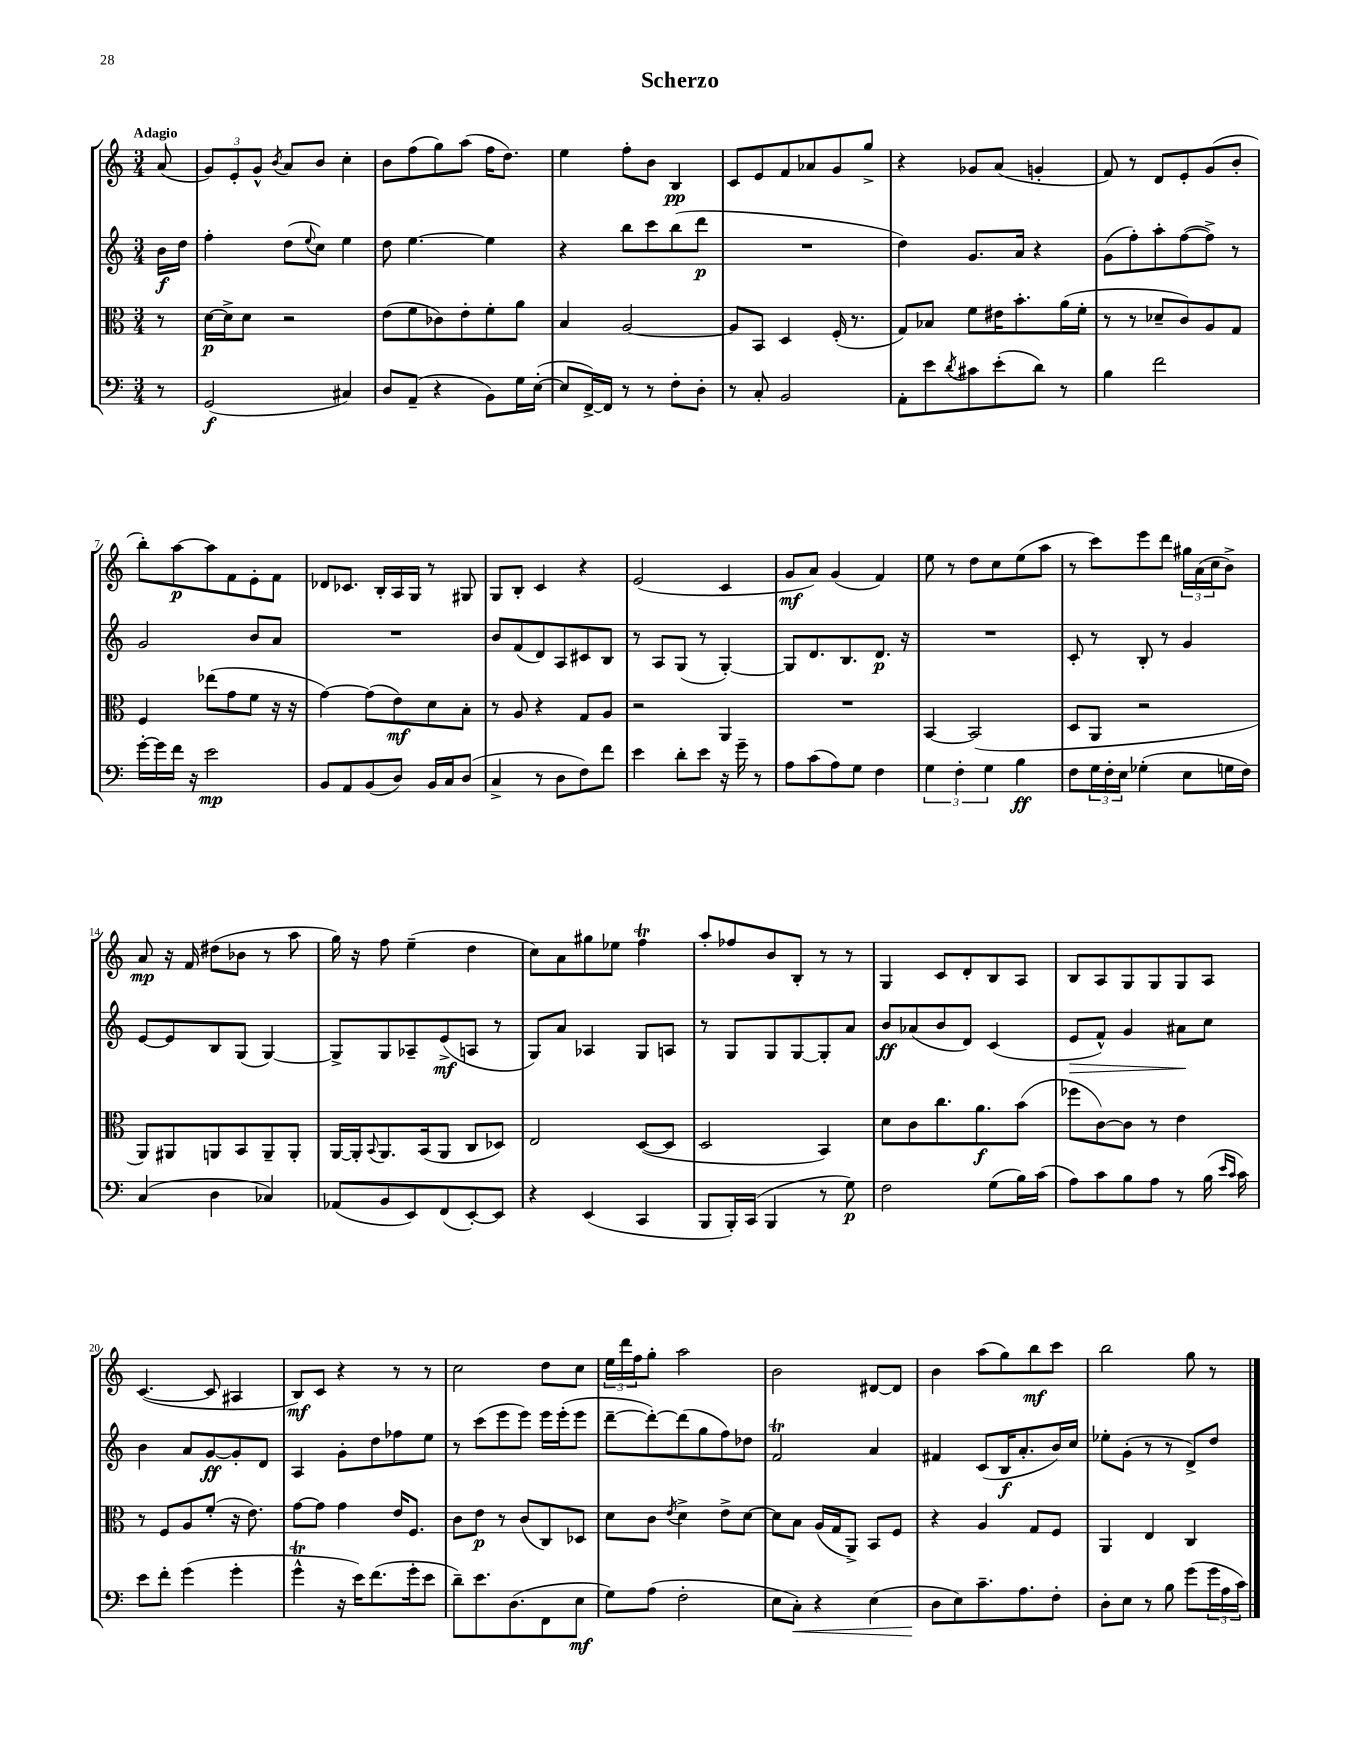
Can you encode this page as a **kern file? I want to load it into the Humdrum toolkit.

**kern	**dynam	**kern	**dynam	**kern	**dynam	**kern	**dynam
*part4	*part4	*part3	*part3	*part2	*part2	*part1	*part1
*staff4	*staff4	*staff3	*staff3	*staff2	*staff2	*staff1	*staff1
*clefF4	*	*clefC3	*	*clefG2	*	*clefG2	*
*k[]	*	*k[]	*	*k[]	*	*k[]	*
*M3/4	*	*M3/4	*	*M3/4	*	*M3/4	*
=	=	=	=	=	=	=	=
!	!	!	!	!	!	!LO:TX:a:B:t=Adagio	!
8r	.	8r	.	16b\LL	f	(8a/	.
.	.	.	.	16dd\JJ	.	.	.
=1	=1	=1	=1	=1	=1	=1	=1
(2GG/	f	[16d\LL	p	4ff'\	.	12g/L)	.
.	.	16d^\J]	.	.	.	.	.
.	.	.	.	.	.	12e'/	.
.	.	8d\J	.	.	.	.	.
.	.	.	.	.	.	12g^^/J	.
.	.	.	.	.	.	8qb/	.
.	.	2r	.	(8dd\L	.	8a/L	.
.	.	.	.	8qqee/	.	.	.
.	.	.	.	8cc\J)	.	8b/J	.
4C#X/)	.	.	.	4ee\	.	4cc'\	.
=2	=2	=2	=2	=2	=2	=2	=2
8D/L	.	(8e\L	.	8dd\	.	8b\L	.
(8AA~/J	.	8f\	.	[4.ee\	.	(8ff\	.
4r	.	8c-X\)	.	.	.	8gg\)	.
.	.	8e'\	.	.	.	(8aa\J	.
8BB\L)	.	8f'\	.	4ee\]	.	16ff\KL	.
.	.	.	.	.	.	8.dd\J)	.
16G\L	.	8a\J	.	.	.	.	.
([16E'\JJ	.	.	.	.	.	.	.
=3	=3	=3	=3	=3	=3	=3	=3
8E/L]	.	4B/	.	4r	.	4ee\	.
[16FF^/L)	.	.	.	.	.	.	.
16FF/JJ]	.	.	.	.	.	.	.
8r	.	[2A/	.	8bb\L	.	8ff'\L	.
8r	.	.	.	8ccc\	.	8b\J	.
8F'\L	.	.	.	(8bb\	.	4B/	pp
8D'\J	.	.	.	8ddd\J	p	.	.
=4	=4	=4	=4	=4	=4	=4	=4
8r	.	8A/L]	.	2.r	.	8c/L	.
8C'/	.	8BB/J	.	.	.	8e/	.
2BB/	.	4D/	.	.	.	8f/	.
.	.	.	.	.	.	8a-X/	.
.	.	(16F'/	.	.	.	8g/	.
.	.	8.r	.	.	.	.	.
.	.	.	.	.	.	8gg^/J	.
=5	=5	=5	=5	=5	=5	=5	=5
8AA'\L	.	8G/L)	.	4dd\)	.	4r	.
8e\	.	8B-X/J	.	.	.	.	.
8qd/	.	.	.	.	.	.	.
8c#X\	.	8f\L	.	8.g/L	.	8g-X/L	.
(8e'\	.	16e#X\K	.	.	.	(8a/J	.
.	.	8.b'\	.	16a/Jk	.	.	.
8d\J)	.	.	.	4r	.	4gn'/	.
8r	.	(16a\L	.	.	.	.	.
.	.	16f'\JJ	.	.	.	.	.
=6	=6	=6	=6	=6	=6	=6	=6
4B\	.	8r	.	(8g\L	.	8f/)	.
.	.	8r	.	8ff'\)	.	8r	.
2f\	.	8d-X~/L	.	8aa'\	.	8d/L	.
.	.	8c/)	.	([8ff\	.	8e'/	.
.	.	8A/	.	8ff^\J])	.	(8g/	.
.	.	8G/J	.	8r	.	8b'/J	.
!!LO:LB:g=z
=7	=7	=7	=7	=7	=7	=7	=7
[16g'\LL	.	4F/	.	2g/	.	8bb'\L)	.
16g\]	.	.	.	.	.	.	.
16f\JJ	.	.	.	.	.	[8aa\	p
16r	.	.	.	.	.	.	.
2e\	mp	(8ee-X\L	.	.	.	8aa\]	.
.	.	8g\	.	.	.	8f\	.
.	.	8f\J	.	8b/L	.	8e'\	.
.	.	16r	.	8a/J	.	8f\J	.
.	.	16r	.	.	.	.	.
=8	=8	=8	=8	=8	=8	=8	=8
8BB/L	.	[4g\)	.	2.r	.	8d-X/L	.
8AA/	.	.	.	.	.	8.c-X/J	.
(8BB/	.	(8g\L]	.	.	.	.	.
.	.	.	.	.	.	16B'/LL	.
8D/J)	.	8e\)	mf	.	.	16A/	.
.	.	.	.	.	.	16G/JJ	.
16BB/LL	.	8d\	.	.	.	8r	.
16C/J	.	.	.	.	.	.	.
(8D/J	.	8B'\J	.	.	.	8G#X/	.
=9	=9	=9	=9	=9	=9	=9	=9
4C^/	.	8r	.	8b/L	.	8G/L	.
.	.	8A/	.	(8f/	.	8B'/J	.
8r	.	4r	.	8d/)	.	4c/	.
8D\L	.	.	.	8A/	.	.	.
8F\)	.	8G/L	.	8c#X/	.	4r	.
8f\J	.	8A/J	.	8B/J	.	.	.
=10	=10	=10	=10	=10	=10	=10	=10
4e\	.	2r	.	8r	.	(2e/	.
.	.	.	.	8A/L	.	.	.
8d'\L	.	.	.	(8G/J	.	.	.
8e\J	.	.	.	8r	.	.	.
16r	.	4AA/	.	[4G'/)	.	4c/	.
16g~\	.	.	.	.	.	.	.
8r	.	.	.	.	.	.	.
=11	=11	=11	=11	=11	=11	=11	=11
8A\L	.	2.r	.	8G/L]	.	8g/L	mf
(8c\	.	.	.	8.d/	.	8a/J)	.
8A\)	.	.	.	.	.	(4g/	.
.	.	.	.	8.B/	.	.	.
8G\J	.	.	.	.	.	.	.
4F\	.	.	.	8.d/J	p	4f/)	.
.	.	.	.	16r	.	.	.
=12	=12	=12	=12	=12	=12	=12	=12
6G\	.	[4BB/	.	2.r	.	8ee\	.
.	.	.	.	.	.	8r	.
6F'\	.	.	.	.	.	.	.
.	.	(2BB/]	.	.	.	8dd\L	.
6G\	.	.	.	.	.	.	.
.	.	.	.	.	.	8cc\	.
4B\	ff	.	.	.	.	(8ee\	.
.	.	.	.	.	.	8aa\J	.
=13	=13	=13	=13	=13	=13	=13	=13
8F\L	.	8D/L	.	8c'/	.	8r	.
24G\L	.	8AA/J	.	8r	.	8ccc\L)	.
24F'\	.	.	.	.	.	.	.
24E\JJ	.	.	.	.	.	.	.
(4G-X'\	.	2r	.	8B'/	.	8eee\	.
.	.	.	.	8r	.	8ddd\J	.
8E\L	.	.	.	4g/	.	24gg#X\LL	.
.	.	.	.	.	.	(24a\	.
.	.	.	.	.	.	24cc\J	.
16Gn\L	.	.	.	.	.	8b^\J)	.
16F\JJ)	.	.	.	.	.	.	.
!!LO:LB:g=z
=14	=14	=14	=14	=14	=14	=14	=14
(4C/	.	8AA/L)	.	[8e/L	.	8a/	mp
.	.	8AA#X/	.	8e/]	.	16r	.
.	.	.	.	.	.	16f/	.
4D\	.	8AAn/	.	8B/	.	(8dd#X\L	.
.	.	8BB/	.	(8G/J	.	8b-X\J	.
4C-X/)	.	8AA~/	.	[4G/)	.	8r	.
.	.	8AA'/J	.	.	.	8aa\	.
=15	=15	=15	=15	=15	=15	=15	=15
(8AA-X/L	.	[16AA/LL	.	8G^/L]	.	16gg\)	.
.	.	16AA'/J]	.	.	.	16r	.
.	.	8qqBB/	.	.	.	.	.
8BB/	.	8.AA/	.	8G/	.	8ff\	.
8EE/)	.	.	.	8A-X~/	.	(4ee~\	.
.	.	(16BB/k	.	.	.	.	.
(8FF/	.	8AA/J	.	(8e^/	mf	.	.
[8EE'/)	.	8C/L	.	8An/J	.	4dd\	.
8EE/J]	.	8D-X/J)	.	8r	.	.	.
=16	=16	=16	=16	=16	=16	=16	=16
4r	.	2E/	.	8G/L)	.	8cc\L)	.
.	.	.	.	8a/J	.	8a\	.
(4EE/	.	.	.	4A-X/	.	8gg#X\	.
.	.	.	.	.	.	8ee-X\J	.
4CC/	.	([8D/L	.	8G/L	.	4ffT\	.
.	.	8D/J]	.	8An/J	.	.	.
=17	=17	=17	=17	=17	=17	=17	=17
8BBB/L	.	2D/	.	8r	.	8aa'/L	.
16BBB'/L)	.	.	.	8G/L	.	8ff-X/	.
(16CC/JJ	.	.	.	.	.	.	.
4BBB/	.	.	.	8G/	.	8b/	.
.	.	.	.	[8G/	.	8B'/J	.
8r	.	4BB/)	.	8G'/]	.	8r	.
8G\)	p	.	.	8a/J	.	8r	.
=18	=18	=18	=18	=18	=18	=18	=18
2F\	.	8d\L	.	8b/L	ff	4G/	.
.	.	8c\	.	(8a-X/	.	.	.
.	.	8.cc\	.	8b/	.	8c/L	.
.	.	.	.	8d/J)	.	8d'/	.
.	.	8.a\	f	.	.	.	.
(8G\L	.	.	.	(4c/	.	8B/	.
16B\L)	.	(8b\J	.	.	.	8A/J	.
(16c\JJ	.	.	.	.	.	.	.
=19	=19	=19	=19	=19	=19	=19	=19
!	!	!	!	!	!LO:HP:b	!	!
8A\L)	.	8ff-X\L	.	8e/L	>	8B/L	.
8c\	.	[8c\)	.	8f^^/J)	.	8A/	.
8B\	.	8c\J]	.	4g/	.	8G/	.
8A\J	.	8r	.	.	.	8G/	.
8r	.	4e\	.	8a#X\L	.	8G/	.
(16B\	.	.	.	8cc\J	]	8A/J	.
16qqe/LL	.	.	.	.	.	.	.
16qqc/JJ	.	.	.	.	.	.	.
16c\)	.	.	.	.	.	.	.
!!LO:LB:g=z
=20	=20	=20	=20	=20	=20	=20	=20
8e\L	.	8r	.	4b\	.	([4.c/	.
8f'\J	.	8F/L	.	.	.	.	.
(4g\	.	8A/	.	8a/L	.	.	.
.	.	(8f'/J	.	[8g/	ff	8c/]	.
4g'\	.	16r	.	8g'/]	.	4A#X/	.
.	.	8.e\)	.	.	.	.	.
.	.	.	.	8d/J	.	.	.
=21	=21	=21	=21	=21	=21	=21	=21
4gT^^\	.	[8g\L	.	4A/	.	8B/L)	mf
.	.	8g\J]	.	.	.	8c/J	.
16r	.	4g\	.	8g'\L	.	4r	.
16e\KL)	.	.	.	.	.	.	.
(8.f\	.	.	.	8dd\	.	.	.
.	.	16e/KL	.	8ff-X\	.	8r	.
16g'\k	.	8.F/J	.	.	.	.	.
8e\J	.	.	.	8ee\J	.	8r	.
=22	=22	=22	=22	=22	=22	=22	=22
8d~\L)	.	8c\L	.	8r	.	2cc\	.
8.e\	.	8e\J	p	(8ccc\L	.	.	.
.	.	8r	.	8eee\	.	.	.
(8.D\	.	.	.	.	.	.	.
.	.	(8c/L	.	8eee\J)	.	.	.
8FF\	.	8C/)	.	16eee\LL	.	8dd\L	.
.	.	.	.	(16eee'\J	.	.	.
8E\J	mf	8D-X/J	.	8eee\J	.	8cc\J	.
=23	=23	=23	=23	=23	=23	=23	=23
8G\L)	.	8d\L	.	[8ddd~\L	.	24ee\LL	.
.	.	.	.	.	.	24ddd\	.
.	.	.	.	.	.	24ff\J	.
(8A\J	.	8c\J	.	8ddd'\_)	.	8gg'\J	.
.	.	8qe/	.	.	.	.	.
2F'\	.	4d^\	.	(8ddd\]	.	2aa\	.
.	.	.	.	8gg\	.	.	.
.	.	8e^\L	.	8ff\)	.	.	.
.	.	[8d\J	.	8dd-X\J	.	.	.
=24	=24	=24	=24	=24	=24	=24	=24
8E\L	.	8d\L]	.	2fT/	.	2b\	.
!	!LO:HP:b	!	!	!	!	!	!
8C'\J)	<	8B\J	.	.	.	.	.
4r	.	(16A/LL	.	.	.	.	.
.	.	16G/J	.	.	.	.	.
.	.	8AA^/J)	.	.	.	.	.
(4E\	.	8BB/L	.	4a/	.	[8d#X/L	.
.	.	8F/J	.	.	.	8d#/J]	.
=25	=25	=25	=25	=25	=25	=25	=25
8D\L	.	4r	.	4f#X/	.	4b\	.
8E\)	[	.	.	.	.	.	.
8.c~\	.	4A/	.	(8c/L	.	(8aa\L	.
.	.	.	.	16B/K	f	8gg\)	.
8.A\	.	.	.	8.a'/	.	.	.
.	.	8G/L	.	.	.	8bb\	mf
8F'\J	.	8F/J	.	16b/L)	.	8ccc\J	.
.	.	.	.	16cc/JJ	.	.	.
=26	=26	=26	=26	=26	=26	=26	=26
8D'\L	.	4AA/	.	8ee-X'\L	.	2bb\	.
8E\J	.	.	.	(8g'\J	.	.	.
8r	.	4E/	.	8r	.	.	.
8B\	.	.	.	8r	.	.	.
(8g\L	.	4C/	.	8d^/L)	.	8gg\	.
24g\L	.	.	.	8dd/J	.	8r	.
24A\	.	.	.	.	.	.	.
24c\JJ)	.	.	.	.	.	.	.
==	==	==	==	==	==	==	==
*-	*-	*-	*-	*-	*-	*-	*-
